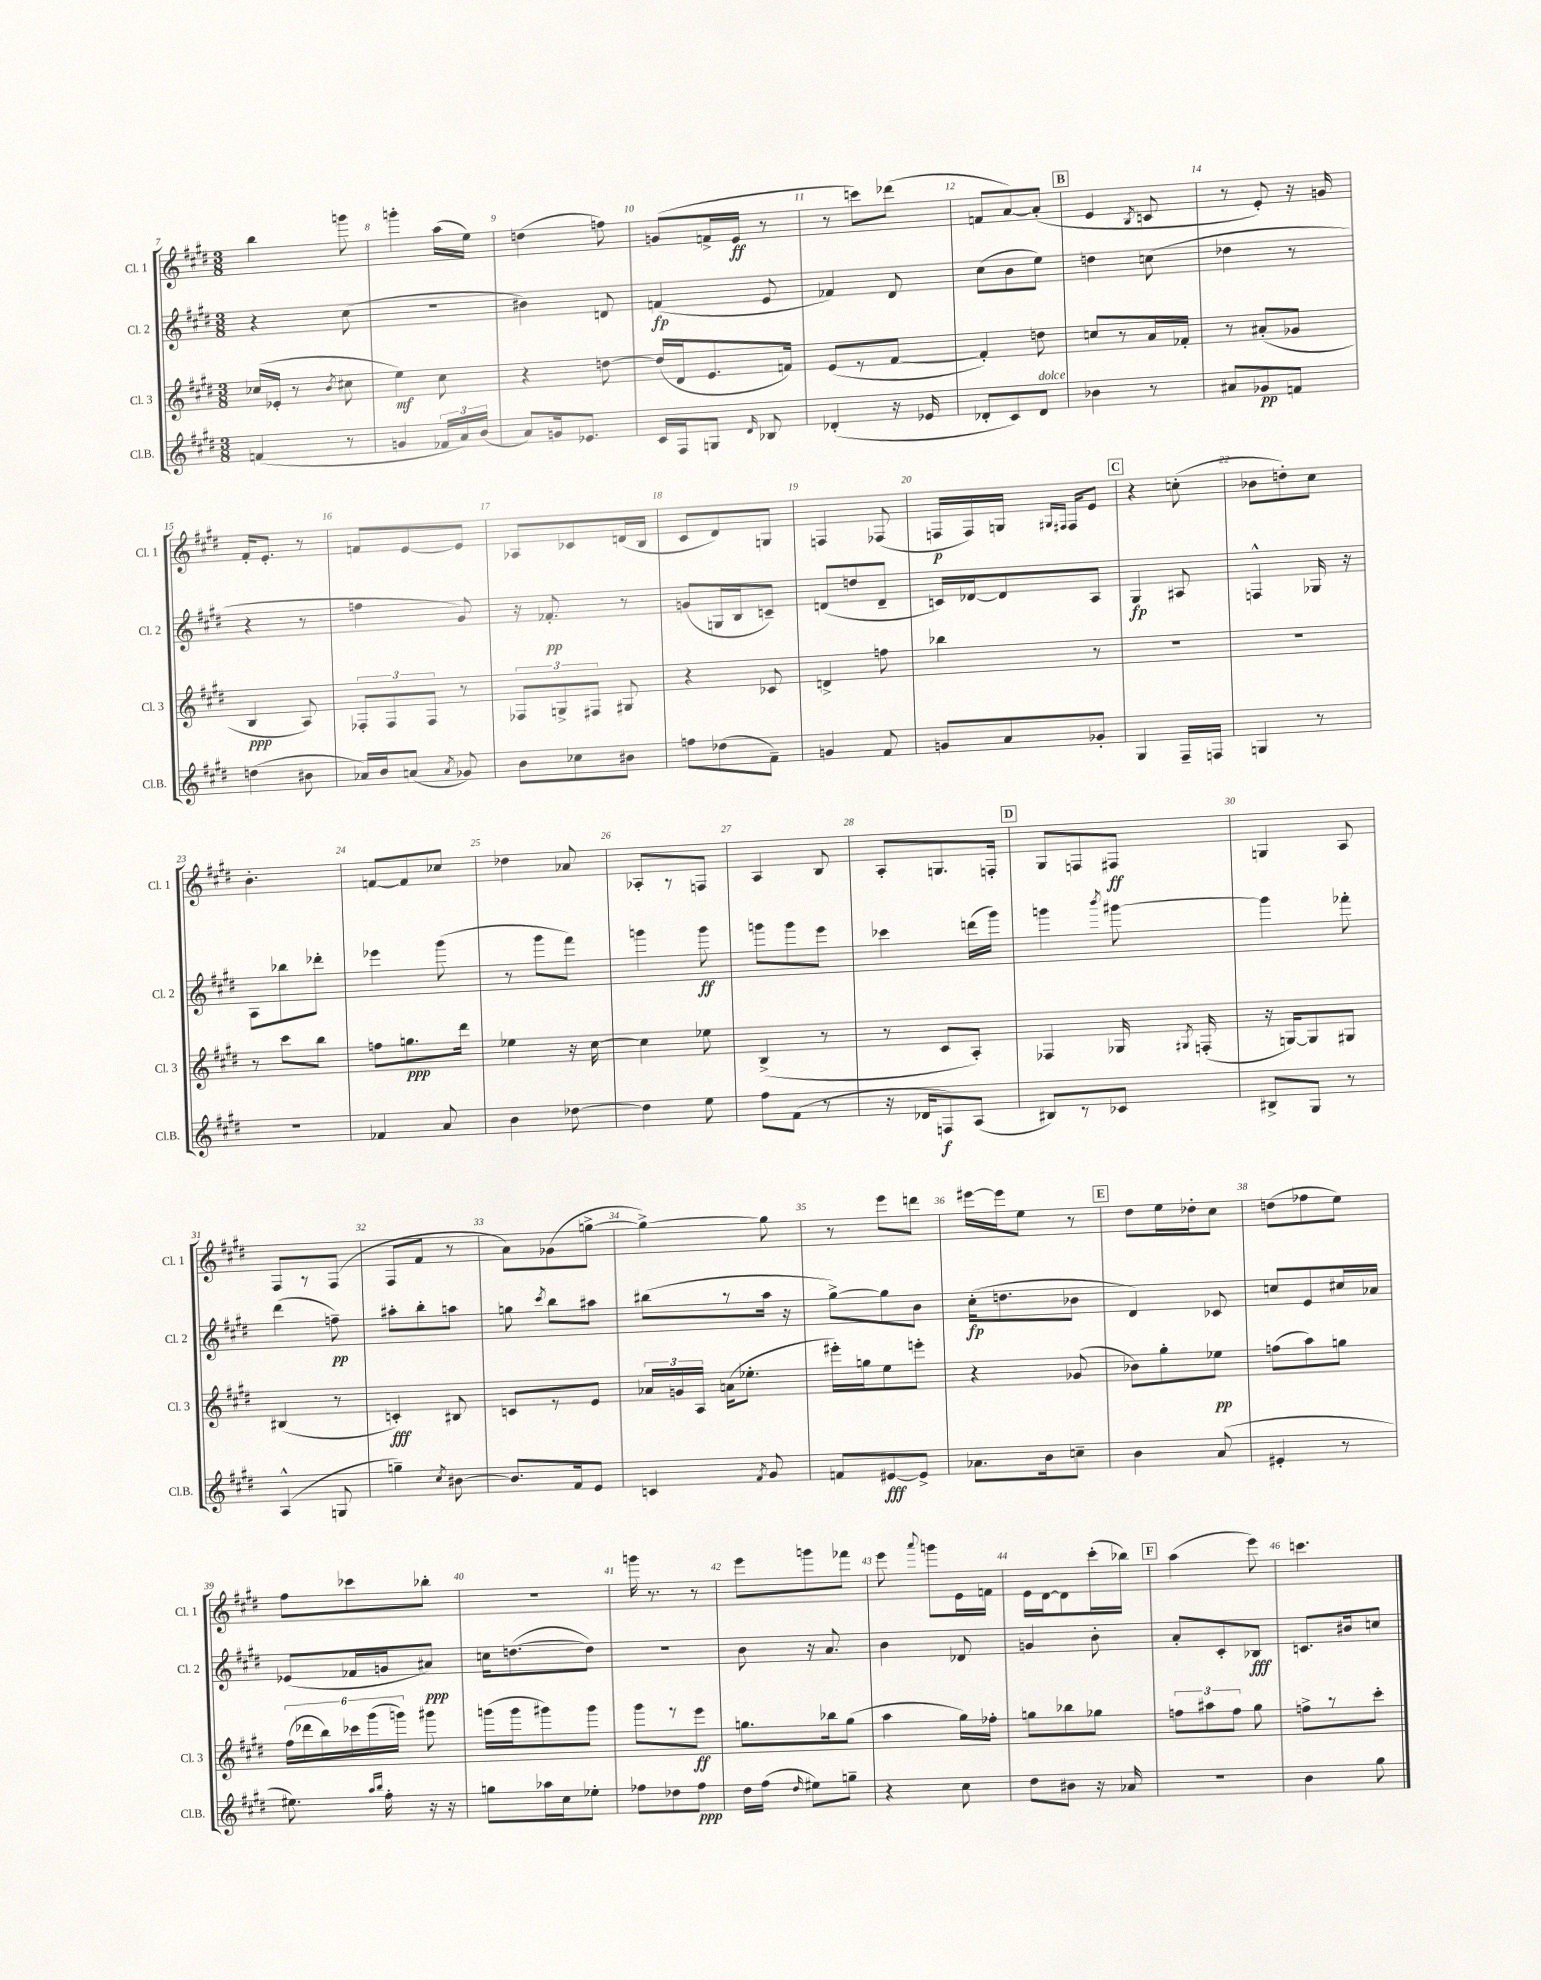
<<
\new StaffGroup <<
\new Staff = "s0" \with { instrumentName = "Cl. 1" shortInstrumentName = "Cl. 1" } {
    \clef treble \key e \major \numericTimeSignature \time 3/8
    \autoBeamOff b''4 g'''8 |
    g'''4-. a''16[( e''16]) |
    d''4( f''8) |
    g'8[( f'16-> e'16]\ff r8 |
    r8 c'''8[) des'''8]( |
    f'8[ a'8~) a'8]-.( |
    \mark \markup { \box "B" } e'4 \acciaccatura { b8 } c'8 |
    r8 e'8-.) r16 g'16 |
    fis'16[-. e'8.]-. r8 |
    f'8[ e'8~ e'8] |
    aes8[ ces'8 d'16( b16] |
    cis'8[ dis'8) g8] |
    f4 fes8( |
    f16[\p f16) g16] \grace { gis16[ fis16] } fis16[ e'8] |
    \mark \markup { \box "C" } r4 c''8-.( |
    bes'8[ d''8-.) cis''8] |
    b'4.-. |
    f'8[~ f'8 ces''8] |
    des''4 aes'8 |
    aes8[-. r8 f8] |
    a4 b8 |
    a8[-. g8. f16]-. |
    \mark \markup { \box "D" } gis8[ f8 fis8]\ff |
    g4 a8 |
    fis8[ r8 fis8]( |
    fis8[ fis'8] r8 |
    a'8[) ges'8( g''8]~-> |
    g''4~->) g''8 |
    r8 e'''8[ d'''8] |
    eis'''16[~ eis'''16 e''8] r8 |
    \mark \markup { \box "E" } dis''8[ e''16 des''16-. cis''8] |
    d''8[( fes''8 e''8]) |
    fis''8[ ces'''8 bes''8]-. |
    R4. |
    g'''16 r8. r8 |
    e'''8[ g'''8 fes'''8] |
    e'''8 \appoggiatura { a'''8 } g'''8[ e'16 f'16] |
    e'16[ dis'16~ dis'8 cis'''16-.( bes''16]) |
    \mark \markup { \box "F" } a''4( e'''8) |
    c'''4. \bar "|." |
}
\new Staff = "s1" \with { instrumentName = "Cl. 2" shortInstrumentName = "Cl. 2" } {
    \clef treble \key e \major \numericTimeSignature \time 3/8
    \autoBeamOff r4 cis''8( |
    R4. |
    bis'4) d'8 |
    f'4\fp( e'8 |
    fes'4) dis'8 |
    cis''8[( b'8 e''8]) |
    \mark \markup { \box "B" } d''4 c''8( |
    des''4 r8 |
    r4 r8 |
    f''4 gis'8) |
    r16 fes'8.-.\pp r8 |
    g'8[( g16 b16 c'8]--) |
    d'8[( d''8 d'8]-- |
    c'16[) des'16~ des'8 a8] |
    \mark \markup { \box "C" } gis4\fp ais8 |
    f4-^ ges16 r16 |
    a8[ bes''8 des'''8]-. |
    ees'''4 gis'''8( |
    r8 gis'''8[ fis'''8]) |
    g'''4 g'''8\ff |
    g'''8[ g'''8 e'''8] |
    ces'''4 d'''16[( gis'''16]) |
    \mark \markup { \box "D" } g'''4 \acciaccatura { b'''8 } gis'''8~ |
    gis'''4 fes'''8-. |
    dis'''4( f''8--\pp) |
    ais''8[-. b''8-. a''8] |
    g''8 \acciaccatura { cis'''8 } b''8[ ais''8] |
    bis''8[( r8 a''16] r16 |
    gis''8[~->) gis''8 b'8] |
    cis''16[-.\fp( d''8. bes'8] |
    \mark \markup { \box "E" } dis'4) ces'8 |
    c''8[ e'8 cis''16 aes'16] |
    ees'8[( fes'16 g'16 ais'8]\ppp) |
    c''16[ d''8.~( d''8]) |
    R4. |
    b'8 r16 a'8. |
    b'4 des'8 |
    g'4 b'8-. |
    \mark \markup { \box "F" } a'8[-. cis'8-. bes8]\fff |
    c'8.[ bis'16 c''8] \bar "|." |
}
\new Staff = "s2" \with { instrumentName = "Cl. 3" shortInstrumentName = "Cl. 3" } {
    \clef treble \key e \major \numericTimeSignature \time 3/8
    \autoBeamOff ces''16[( ees'16]-. r8 \acciaccatura { b'8 } cis''8 |
    e''4\mf) cis''8 |
    r4 d''8~ |
    d''16[( dis'16 e'8. f'16]) |
    e'8[( r8 fis'8]~ |
    fis'4-.) d''8 |
    \mark \markup { \box "B" } c''8[ r8 a'16 fes'16]-. |
    r8 ais'8[-.( ges'8] |
    b4\ppp a8) |
    \tuplet 3/2 { fes8[-. fes8 fes8] } r8 |
    \tuplet 3/2 { fes8[ g8-> fis8] } gis8 |
    r4 ces'8 |
    d'4-> f''8 |
    bes''4 r8 |
    \mark \markup { \box "C" } R4. |
    R4. |
    r8 cis'''8[ b''8] |
    f''8[ g''8.\ppp dis'''16] |
    ees''4 r16 cis''16~ |
    cis''4 ees''8 |
    b4->( r8 |
    r8 cis'8[ a8]-.) |
    \mark \markup { \box "D" } fes4 ges16 \acciaccatura { gis8 } f16-.( |
    r16 g16[~) g8 gis8] |
    bis4( r8 |
    c'4-.\fff) bis8 |
    c'8[ r8 e'8] |
    \tuplet 3/2 { aes'16[ g'16 a16] } a'16[( ees''8.]-. |
    eis'''16[-.) g''16 e''8 e'''8]-. |
    r4 ges'8( |
    \mark \markup { \box "E" } bes'8[) gis''8-. ees''8]\pp |
    f''8[( a''8) g''8] |
    \tuplet 6/4 { fis''16[( des'''16 b''16) ces'''16 gis'''16( g'''16]) } gis'''8 |
    g'''16[( g'''16 gis'''8) gis'''8] |
    gis'''8[ r8 e'''8]\ff |
    g''8.[ bes''16 g''8]( |
    a''4 gis''16[) fes''16]-. |
    g''8[ bes''8 ges''8] |
    \mark \markup { \box "F" } \tuplet 3/2 { f''8[ ais''8 f''8] } gis''8 |
    f''8[-> r8 cis'''8]-. \bar "|." |
}
\new Staff = "s3" \with { instrumentName = "Cl.B." shortInstrumentName = "Cl.B." } {
    \clef treble \key e \major \numericTimeSignature \time 3/8
    \autoBeamOff f'4( r8 |
    g'4 \tuplet 3/2 { fes'16[ a'16) b'16]( } |
    a'8[) g'16 ees'8.] |
    cis'16[ fis16 g8] \grace { dis'16 } bes8 |
    des'4-.( r16 ees'16 |
    des'8[-. cis'8) des'8]^\markup { \italic "dolce" } |
    \mark \markup { \box "B" } bes'4 r8 |
    ais'8[ ges'8\pp f'8] |
    d''4( bis'8 |
    aes'16[) b'16 a'8]( \acciaccatura { a'8 } ges'8) |
    b'8[ ces''8 bis'8] |
    f''8[ des''8( fis'8]--) |
    g'4 fis'8 |
    g'8[ a'8 ges'8]-. |
    \mark \markup { \box "C" } gis4 fis16[-- f16] |
    g4 r8 |
    R4. |
    fes'4 a'8 |
    b'4 des''8~ |
    des''4 e''8 |
    fis''8[ fis'8]( r8 |
    r16 des'16[ f8\f) a8]( |
    \mark \markup { \box "D" } bis8[) r8 ces'8] |
    bis8[-> gis8] r8 |
    a4-^( g8 |
    g''4--) \acciaccatura { cis''8 } bis'8~ |
    bis'8.[ fis'16 e'8] |
    c'4 \acciaccatura { fis'8 } gis'8 |
    f'8[ eis'8~\fff eis'8]-> |
    aes'8.[ b'16 c''8]-- |
    \mark \markup { \box "E" } b'4 a'8( |
    eis'4-. r8 |
    eis''8.) \grace { a''16[ b''16] } fis''16-. r16 r16 |
    g''8[ aes''16 cis''16 ees''8]-. |
    fes''8[ des''8 fes''8]\ppp |
    dis''16[ fis''16]( \grace { dis''16 } eis''8[) g''8]-- |
    r4 cis''8 |
    dis''8[ bis'8] r16 aes'16 |
    \mark \markup { \box "F" } R4. |
    b'4 gis''8 \bar "|." |
}
>>
>>
\layout { \context { \Score currentBarNumber = #7 \override BarNumber.break-visibility = ##(#f #t #t) barNumberVisibility = #all-bar-numbers-visible } }
